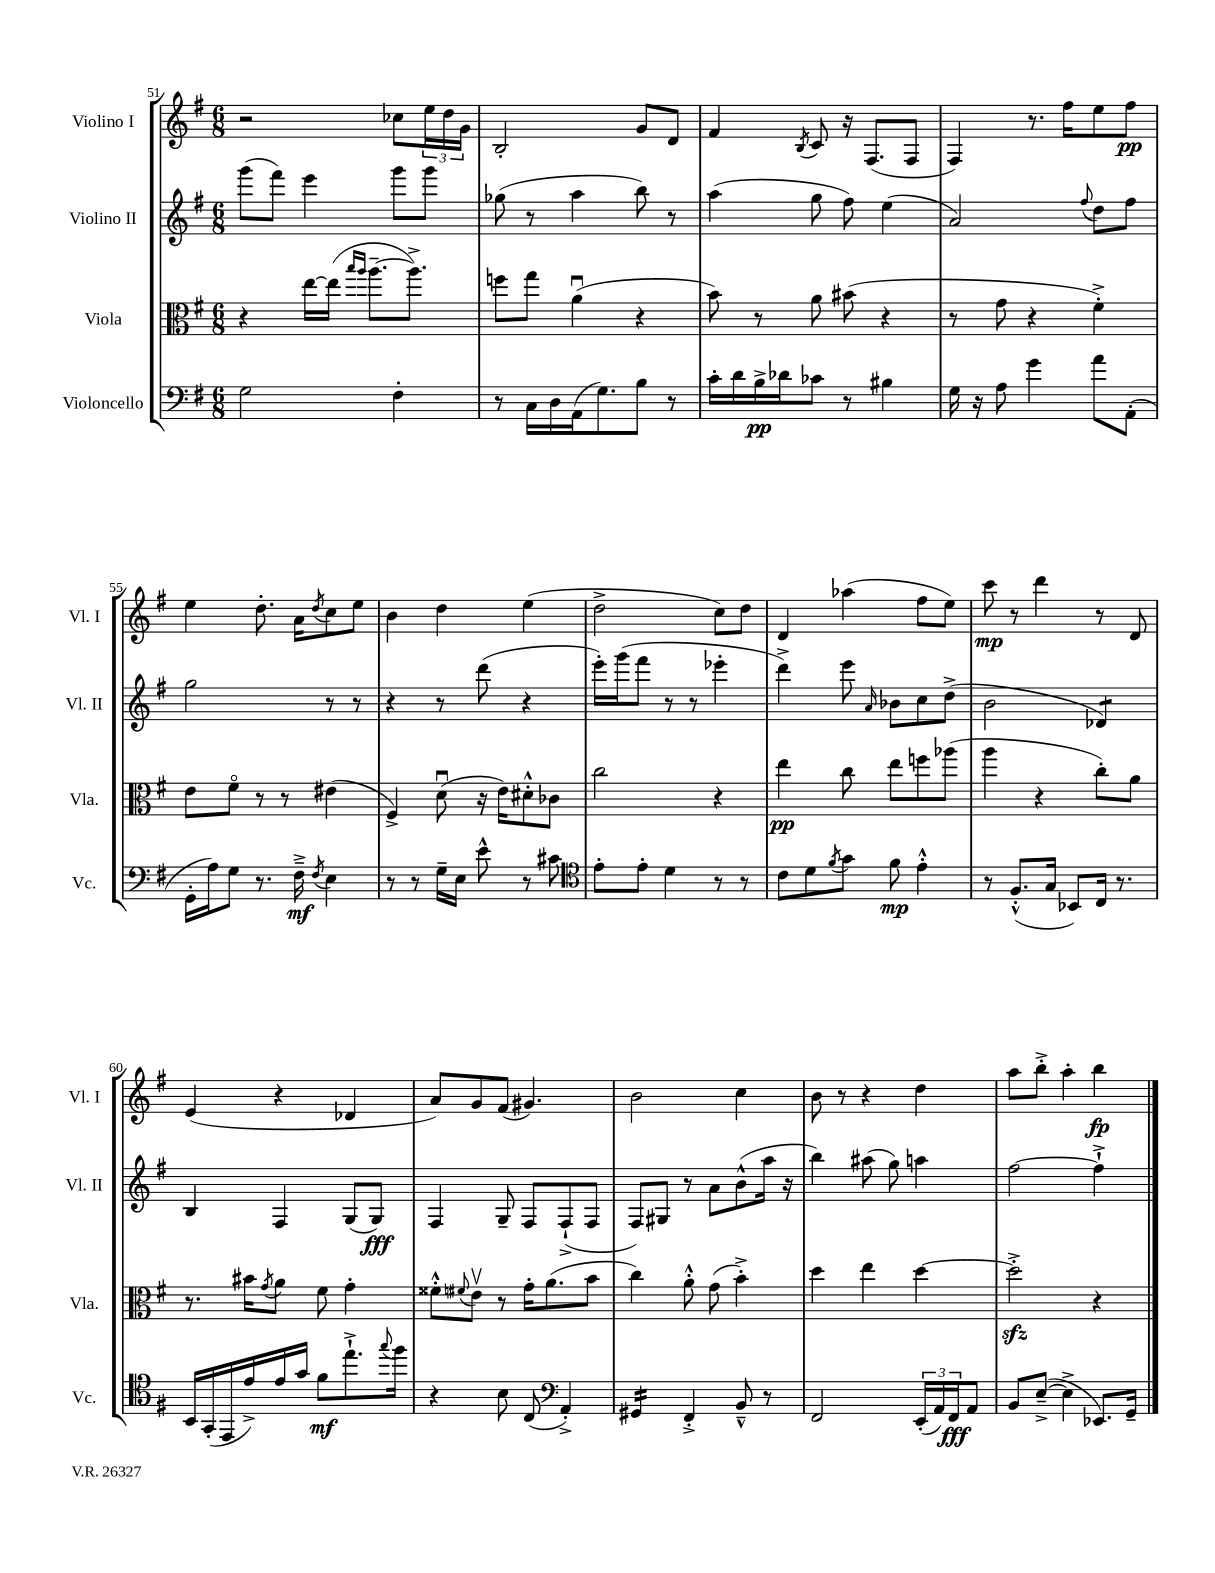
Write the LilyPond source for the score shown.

<<
\new StaffGroup <<
\new Staff = "s0" \with { instrumentName = "Violino I" shortInstrumentName = "Vl. I" } {
    \clef treble \key g \major \numericTimeSignature \time 6/8
    r2 ces''8 \tuplet 3/2 { e''16 d''16 g'16 } |
    b2-. g'8 d'8 |
    fis'4 \acciaccatura { b8 } c'8 r16 fis8.( fis8 |
    fis4) r8. fis''16 e''8 fis''8\pp |
    e''4 d''8.-. a'16 \acciaccatura { d''8 } c''8 e''8 |
    b'4 d''4 e''4( |
    d''2-> c''8) d''8 |
    d'4 aes''4( fis''8 e''8) |
    c'''8\mp r8 d'''4 r8 d'8 |
    e'4( r4 des'4 |
    a'8) g'8 fis'8( gis'4.) |
    b'2 c''4 |
    b'8 r8 r4 d''4 |
    a''8 b''8-.-> a''4-. b''4\fp \bar "|." |
}
\new Staff = "s1" \with { instrumentName = "Violino II" shortInstrumentName = "Vl. II" } {
    \clef treble \key g \major \numericTimeSignature \time 6/8
    g'''8( fis'''8) e'''4 g'''8 g'''8 |
    ges''8( r8 a''4 b''8) r8 |
    a''4( g''8 fis''8) e''4( |
    a'2) \appoggiatura { fis''8 } d''8 fis''8 |
    g''2 r8 r8 |
    r4 r8 d'''8( r4 |
    e'''16-.) g'''16( fis'''8 r8 r8 ees'''4-. |
    d'''4->) e'''8 \grace { a'16 } bes'8 c''8 d''8->( |
    b'2 des'4:8) |
    b4 fis4 g8( g8\fff) |
    fis4 g8-- fis8 fis8-!->( fis8 |
    fis8) gis8 r8 a'8 b'8-^( a''16 r16 |
    b''4) ais''8( g''8) a''4 |
    fis''2~ fis''4-!-> \bar "|." |
}
\new Staff = "s2" \with { instrumentName = "Viola" shortInstrumentName = "Vla." } {
    \clef alto \key g \major \numericTimeSignature \time 6/8
    r4 e''16~ e''16( \grace { b''16 a''16 } a''8.~-- a''8.->) |
    f''8 g''8 a'4\downbow( r4 |
    b'8) r8 a'8 bis'8( r4 |
    r8 g'8 r4 fis'4-.->) |
    e'8 fis'8\flageolet r8 r8 eis'4( |
    fis4->) d'8\downbow( r16 e'16) dis'8-.-^ ces'8 |
    c''2 r4 |
    e''4\pp c''8 e''8 f''8 aes''8( |
    a''4 r4 c''8-.) a'8 |
    r8. bis'16 \acciaccatura { g'8 } a'8 fis'8 g'4-. |
    fisis'8-.-^ \appoggiatura { fis'8 } e'8\upbow r8 g'16-. a'8.( b'8 |
    c''4) a'8-.-^ g'8( b'4-.->) |
    d''4 e''4 d''4~ |
    d''2-.->\sfz r4 \bar "|." |
}
\new Staff = "s3" \with { instrumentName = "Violoncello" shortInstrumentName = "Vc." } {
    \clef bass \key g \major \numericTimeSignature \time 6/8
    g2 fis4-. |
    r8 c16 d16 a,16( g8.) b8 r8 |
    c'16-. d'16 b16->\pp des'16 ces'8 r8 bis4 |
    g16 r16 a8 g'4 a'8 a,8-.( |
    g,16-. a16) g8 r8. fis16--->\mf \acciaccatura { fis8 } e4 |
    r8 r8 g16-- e16 e'8-^ r8 cis'8 |
    \clef tenor e'8-. e'8-. d'4 r8 r8 |
    c'8 d'8 \acciaccatura { fis'8 } g'8 fis'8\mp e'4-.-^ |
    r8 fis8.-.-^( g16 bes,8) c16 r8. |
    b,16 g,16-.( e,16 e'16->) e'16 g'16 fis'8\mf e''8.-!-> \appoggiatura { g''8 } fis''16 |
    r4 b8 c8( \clef bass a,4-.->) |
    gis,4:16 fis,4-.-> b,8---^ r8 |
    fis,2 \tuplet 3/2 { e,16-.( a,16) fis,16\fff } a,8 |
    b,8 e8~--->( e4-> ees,8.) g,16-- \bar "|." |
}
>>
>>
\layout { \context { \Score currentBarNumber = #51 } }
